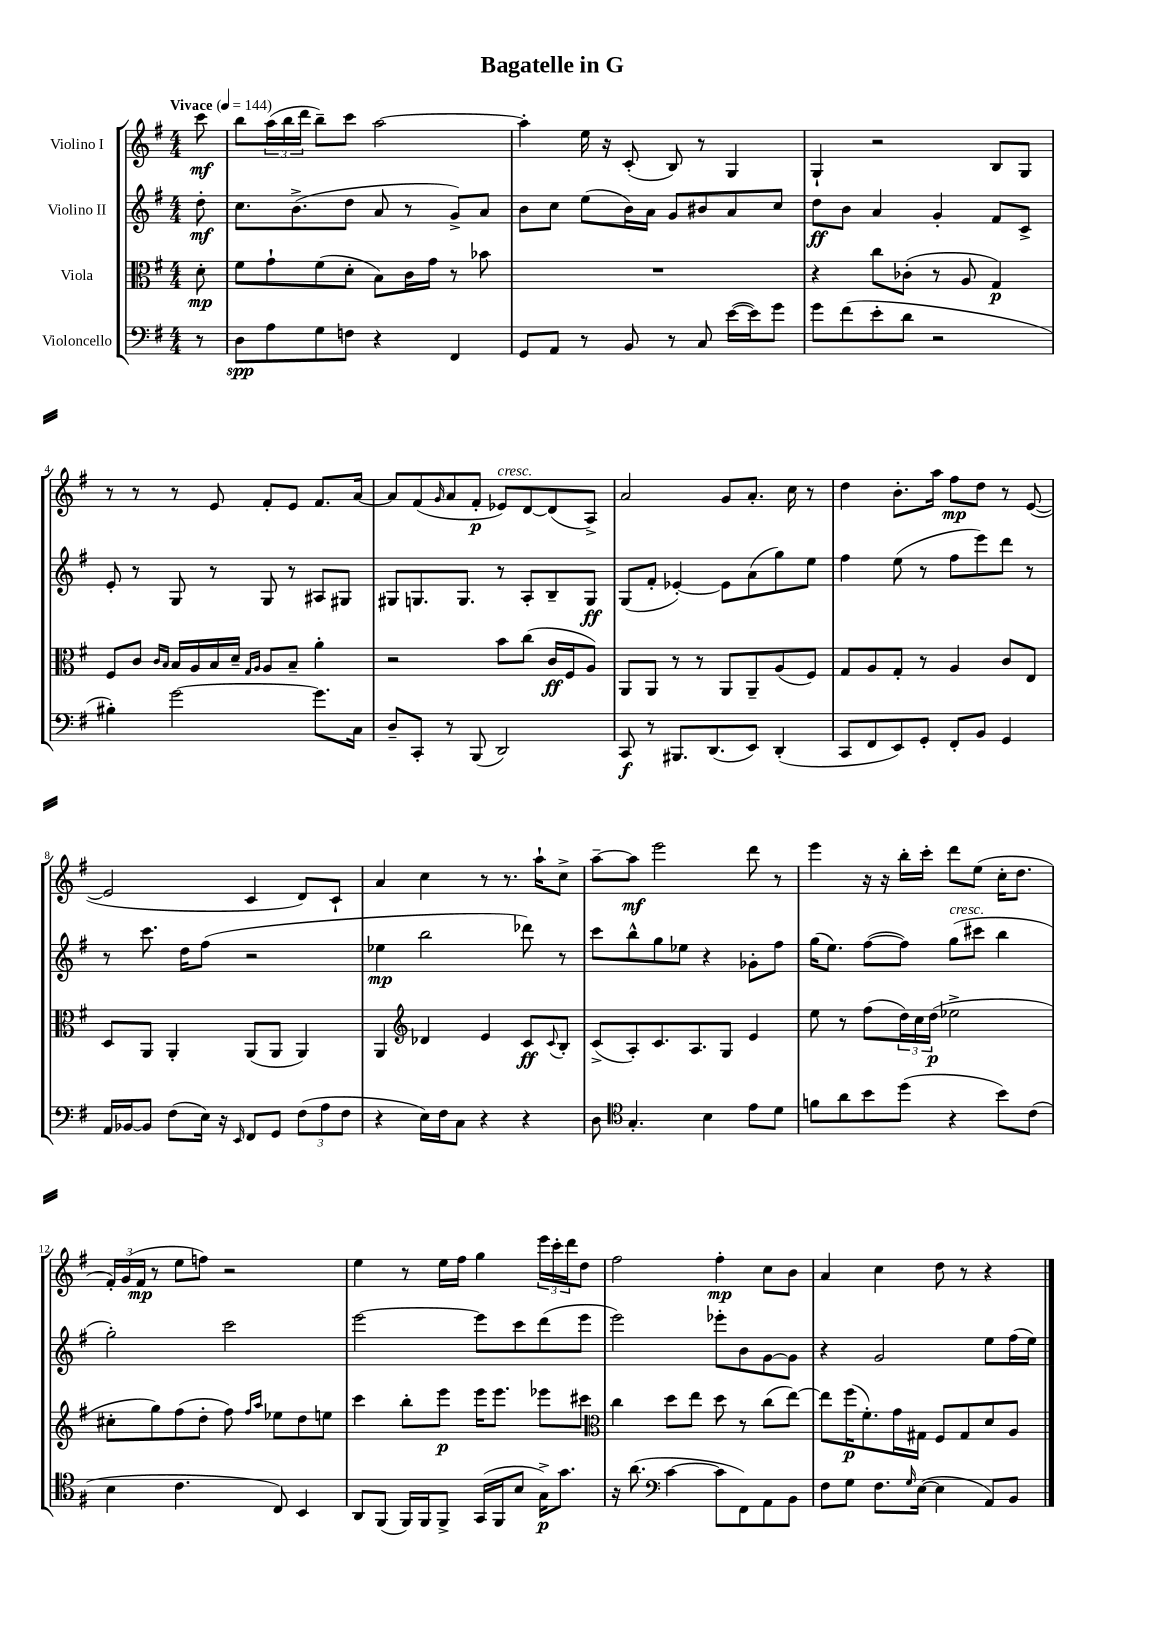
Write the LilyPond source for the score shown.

\header { title = "Bagatelle in G" }
<<
\new StaffGroup <<
\new Staff = "s0" \with { instrumentName = "Violino I" } {
    \clef treble \key g \major \numericTimeSignature \time 4/4 \partial 8 \tempo "Vivace" 4 = 144
    c'''8\mf |
    b''8 \tuplet 3/2 { a''16( b''16 d'''16 } b''8--) c'''8 a''2~ |
    a''4-. e''16 r16 c'8-.( b8) r8 g4 |
    g4-! r2 b8 g8 |
    r8 r8 r8 e'8 fis'8-. e'8 fis'8. a'16~ |
    a'8 fis'8( \grace { g'16 } a'8 fis'8-.\p ees'8^\markup { \italic "cresc." }) d'8~ d'8( a8->) |
    a'2 g'8 a'8.-. c''16 r8 |
    d''4 b'8.-. a''16 fis''8\mp d''8 r8 e'8~( |
    e'2 c'4 d'8) c'8-! |
    a'4 c''4 r8 r8. a''16-! c''8-> |
    a''8~-- a''8\mf e'''2 d'''8 r8 |
    e'''4 r16 r16 b''16-. c'''16-. d'''8 e''8( c''16-. d''8. |
    \tuplet 3/2 { fis'16-.) g'16( fis'16\mp } r8 e''8 f''8) r2 |
    e''4 r8 e''16 fis''16 g''4 \tuplet 3/2 { e'''16 c'''16-. d'''16 } d''8 |
    fis''2 fis''4-.\mp c''8 b'8 |
    a'4 c''4 d''8 r8 r4 \bar "|." |
}
\new Staff = "s1" \with { instrumentName = "Violino II" } {
    \clef treble \key g \major \numericTimeSignature \time 4/4 \partial 8
    d''8-.\mf |
    c''8. b'8.->( d''8 a'8 r8 g'8->) a'8 |
    b'8 c''8 e''8( b'16) a'16 g'8 bis'8 a'8 c''8 |
    d''8\ff b'8 a'4 g'4-. fis'8 c'8-> |
    e'8-. r8 g8 r8 g8 r8 ais8 gis8 |
    gis8 g8. g8. r8 a8-. b8-- g8\ff |
    g8( fis'8-. ees'4~-.) ees'8 a'8( g''8) e''8 |
    fis''4 e''8( r8 fis''8 e'''8) d'''8 r8 |
    r8 c'''8. d''16 fis''8( r2 |
    ees''4\mp b''2 des'''8) r8 |
    c'''8 b''8-^ g''8 ees''8 r4 ges'8-. fis''8 |
    g''16( e''8.) fis''8~( fis''8) g''8^\markup { \italic "cresc." }( cis'''8 b''4 |
    g''2-.) c'''2 |
    e'''2~ e'''8 c'''8 d'''8( e'''8 |
    e'''2) ees'''8-. b'8 g'8~ g'8 |
    r4 g'2 e''8 fis''16( e''16) \bar "|." |
}
\new Staff = "s2" \with { instrumentName = "Viola" } {
    \clef alto \key g \major \numericTimeSignature \time 4/4 \partial 8
    d'8-.\mp |
    fis'8 g'8-! fis'8( d'8-. b8) c'16 g'16 r8 bes'8 |
    R1 |
    r4 c''8 ces'8-.( r8 a8 g4\p) |
    fis8 c'8 \grace { c'16 b16 } b16 a16 b16 d'16-- \grace { g16 a16 } a8 b8-- a'4-. |
    r2 b'8 c''8( c'16\ff fis16 a8) |
    a,8 a,8 r8 r8 a,8 a,8-- a8( fis8) |
    g8 a8 g8-. r8 a4 c'8 e8 |
    d8 a,8 a,4-. a,8( a,8 a,4) |
    a,4 \clef treble des'4 e'4 c'8\ff \appoggiatura { c'8 } b8-. |
    c'8->( a8-.) c'8. a8. g8 e'4 |
    e''8 r8 fis''8( \tuplet 3/2 { d''16) c''16 d''16\p( } ees''2-> |
    cis''8-. g''8) fis''8( d''8-. fis''8) \grace { fis''16 a''16 } ees''8 d''8 e''8 |
    c'''4 b''8-. e'''8\p e'''16 e'''8. ees'''8 cis'''8 |
    \clef alto c''4 d''8 e''8 d''8 r8 c''8( e''8~) |
    e''8 fis''16\p( fis'8.-.) g'16 gis16 fis8 gis8 d'8 a8 \bar "|." |
}
\new Staff = "s3" \with { instrumentName = "Violoncello" } {
    \clef bass \key g \major \numericTimeSignature \time 4/4 \partial 8
    r8 |
    d8\spp a8 g8 f8 r4 fis,4 |
    g,8 a,8 r8 b,8 r8 c8 e'16~( e'16) g'8 |
    g'8 fis'8( e'8-. d'8 r2 |
    bis4-.) g'2~ g'8. c16 |
    d8-- c,8-. r8 b,,8( d,2) |
    c,8\f r8 bis,,8. d,8.( e,8) d,4-.( |
    c,8 fis,8 e,8) g,8-. fis,8-. b,8 g,4 |
    a,16 bes,16~ bes,8 fis8( e16) r16 \grace { e,16 } fis,8 g,8 \tuplet 3/2 { fis8( a8 fis8 } |
    r4 e16) fis16 c8 r4 r4 |
    d8 \clef tenor g4.-. b4 e'8 d'8 |
    f'8 a'8 b'8 d''8( r4 b'8) c'8( |
    b4 c'4. c8) b,4 |
    a,8 fis,8( fis,16) fis,16 fis,8-> g,16( fis,16 b8 g16->\p) g'8. |
    r16 a'8.( \clef bass c'4~ c'8 fis,8) a,8 b,8 |
    fis8 g8 fis8. \grace { g16 } e16~( e4 a,8) b,8 \bar "|." |
}
>>
>>
